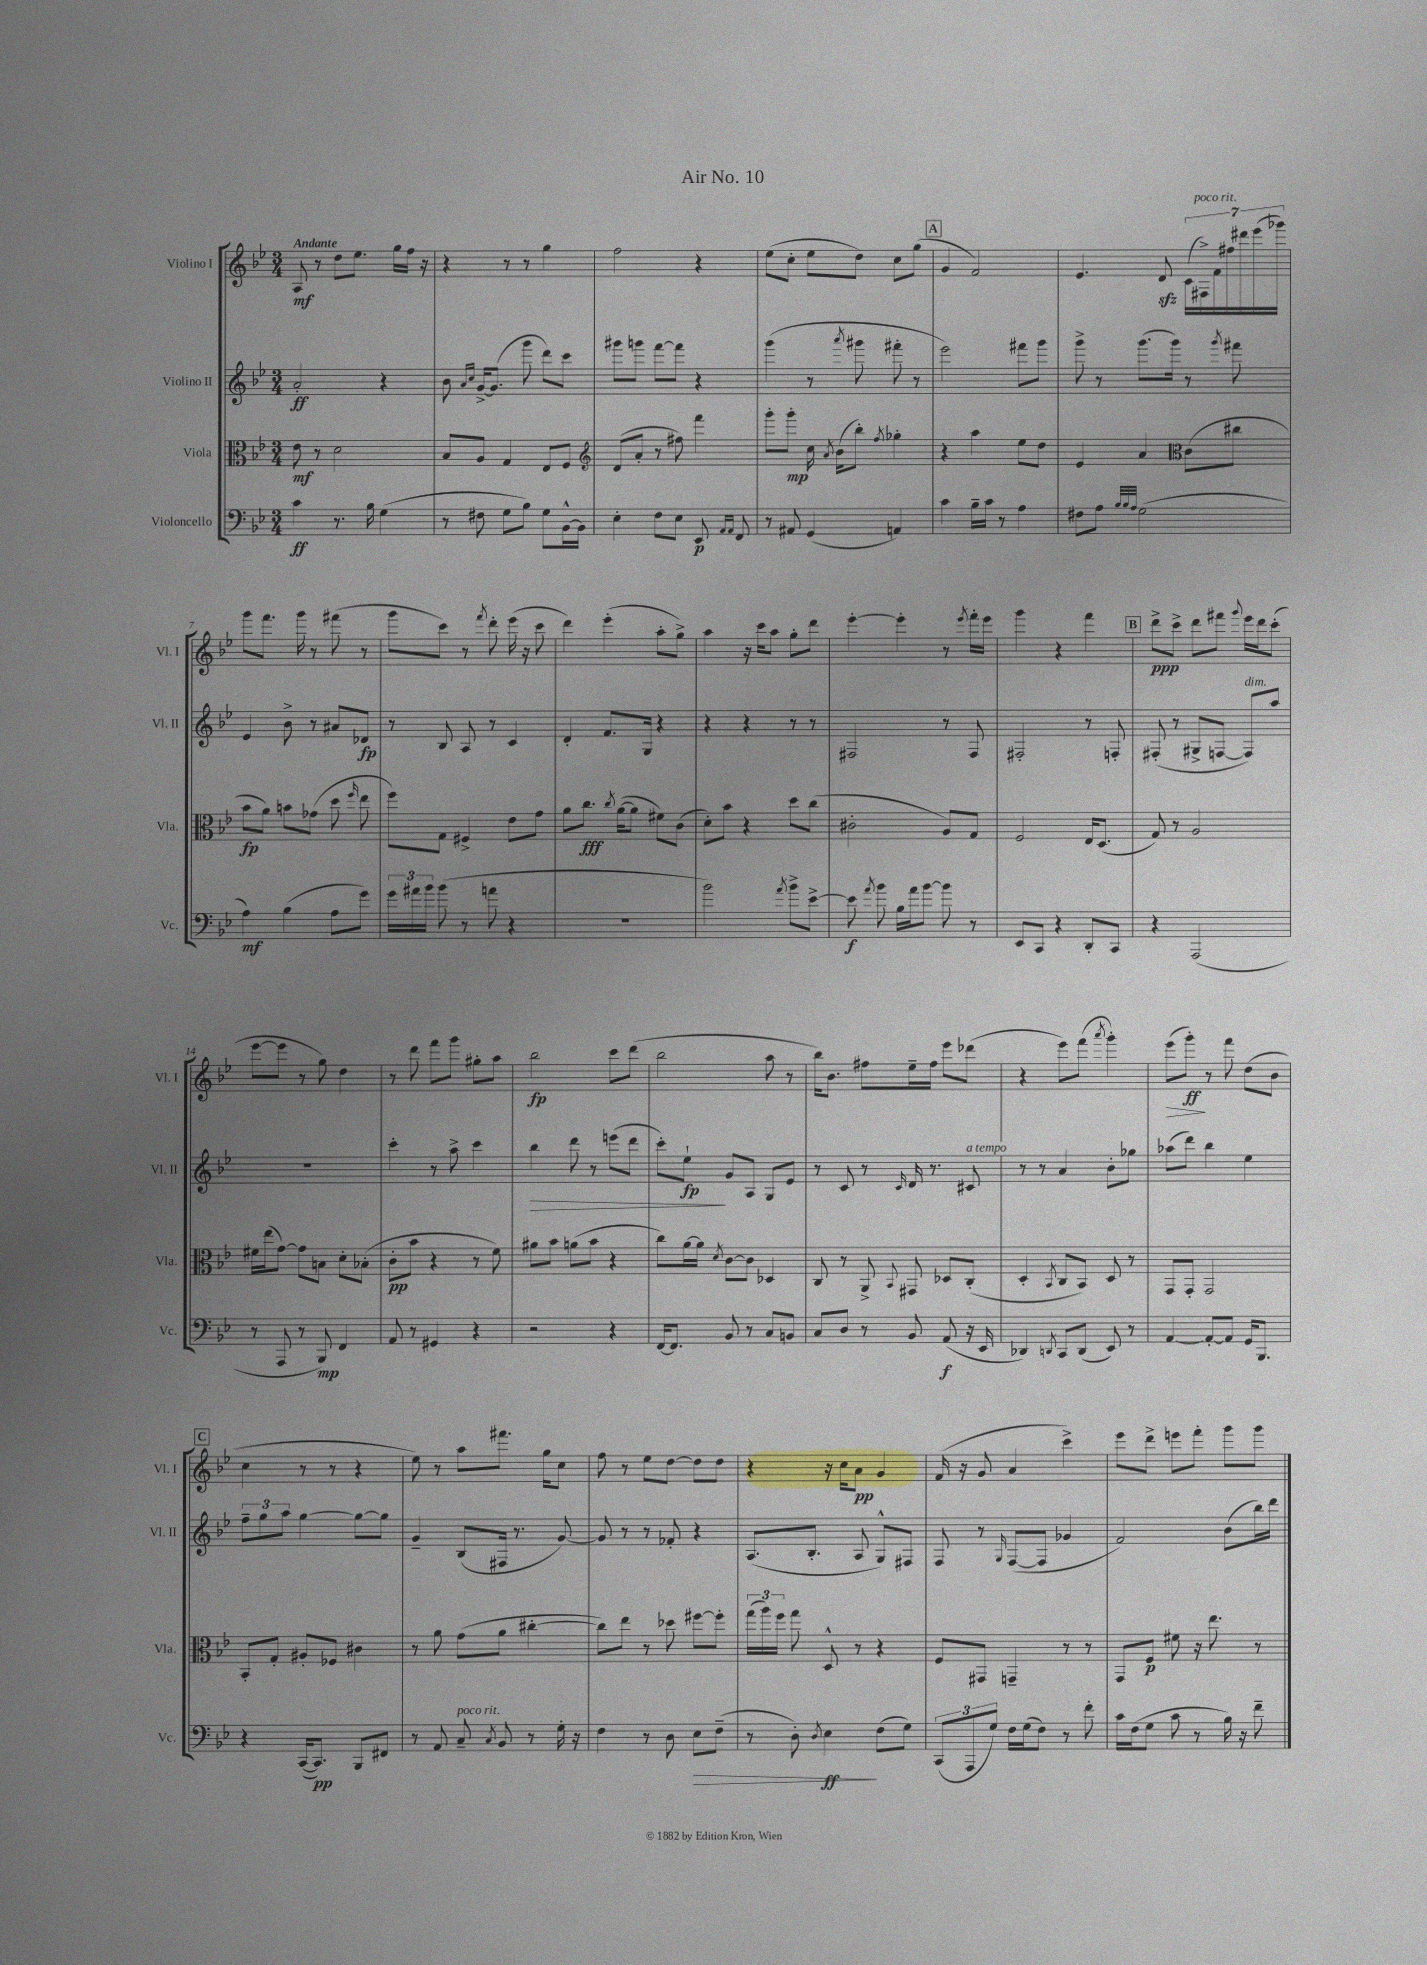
\header { title = "Air No. 10" }
<<
\new StaffGroup <<
\new Staff = "s0" \with { instrumentName = "Violino I" shortInstrumentName = "Vl. I" } {
    \clef treble \key bes \major \numericTimeSignature \time 3/4 \tempo "Andante"
    \autoBeamOff a8\mf r8 d''8[ ees''8.] g''16[ f''16] r16 |
    r4 r8 r8 g''4 |
    f''2 r4 |
    ees''8[( c''8]-. ees''8[ d''8]) c''8[ g''8]( |
    \mark \markup { \box "A" } g'4 f'2) |
    ees'4. d'8\sfz \tuplet 7/4 { c'16[( fis16->^\markup { \italic "poco rit." }) f'16 fis''16 dis'''16 ees'''16( ges'''16]) } |
    g'''8[ f'''8.] g'''16 r8 fis'''8( r8 |
    g'''8[ c'''8]) r8 \acciaccatura { f'''8 } d'''8-. ees'''16( r16 c'''8 |
    d'''4) ees'''4-.( a''8[-. g''8]->) |
    a''4 r16 c'''16[ a''8] g''8[-. d'''8] |
    ees'''4~-. ees'''4-. r8 \acciaccatura { ees'''8 } f'''16[-. ees'''16] |
    g'''4 r4 f'''4 |
    \mark \markup { \box "B" } d'''8[->\ppp c'''8]-> d'''8[ fis'''8] \appoggiatura { g'''8 } ees'''16[ d'''16 c'''8]-.( |
    ees'''8[~ ees'''8] r8 g''8) d''4 |
    r8 d'''8 f'''8[ g'''8] gis''8[-. a''8] |
    bes''2\fp c'''8[ d'''8]( |
    bes''2 a''8 r8 |
    bes''16[) bes'8.] fis''8[ ees''16-- fis''16] ees'''8[ des'''8]( |
    r4 ees'''8[) f'''8]( \acciaccatura { a'''8 } g'''4-.) |
    ees'''8[\>( g'''8]-.\ff\!) r8 f'''8 d''8[( bes'8] |
    \mark \markup { \box "C" } c''4 r8 r8 r4 |
    ees''8) r8 a''8[ fis'''8.] g''16[ c''8] |
    f''8 r8 ees''8[ d''8]~ d''8[ d''8] |
    r4 r16 c''16[ a'8]\pp g'4 |
    f'16( r16 g'8 a'4 c'''4->) |
    ees'''8[ d'''8]-> e'''8[ f'''8]-. g'''8[ g'''8] \bar "|." |
}
\new Staff = "s1" \with { instrumentName = "Violino II" shortInstrumentName = "Vl. II" } {
    \clef treble \key bes \major \numericTimeSignature \time 3/4
    \autoBeamOff a'2-.\ff r4 |
    bes'8 \grace { a'16[ c''16] } g'16[~-> g'8.]( g'''8 d'''8[) c'''8] |
    gis'''8[ g'''8] f'''8[~ f'''8] r4 |
    g'''4( r8 \acciaccatura { a'''8 } gis'''8 fis'''8-. r8 |
    \mark \markup { \box "A" } ees'''2) fis'''8[ g'''8] |
    g'''8-> r8 g'''8.[( g'''16]) r8 \acciaccatura { g'''8 } fis'''8 |
    ees'4 bes'8-> r8 ais'8[ des'8]\fp |
    r8 bes8 a8 r8 c'4 |
    d'4-. f'8.[ g16] r4 |
    r4 r4 r8 r8 |
    fis2 r8 fis8 |
    fis2-. r8 f8-. |
    \mark \markup { \box "B" } fis8-.( r8 gis8[-> f8]~ f8[^\markup { \italic "dim." }) a''8] |
    R2. |
    c'''4-. r8 a''8-> c'''4 |
    bes''4\> d'''8 r8 e'''8[( d'''8] |
    c'''8[-.) ees''8]-!\fp\! g'8[ a8] g8[ ees'8] |
    r8 c'8 r8 \grace { c'16 } d'16 r8. cis'8^\markup { \italic "a tempo" } |
    r8 r8 a'4 bes'8[-. ges''8] |
    aes''8[( d'''8]) bes''4 ees''4 |
    \mark \markup { \box "C" } \tuplet 3/2 { f''8[-- g''8 a''8] } g''4~ g''8[~ g''8] |
    g'4-- bes8[( fis16] r8. g'8~) |
    g'8 r8 r8 fes'8-. r4 |
    a8.[( bes8.]-. a8 g8[-^) fis8] |
    f8 r8 \grace { g16 } f8[~( f8] ges'4 |
    f'2) bes'8[( bes''16) d'''16] \bar "|." |
}
\new Staff = "s2" \with { instrumentName = "Viola" shortInstrumentName = "Vla." } {
    \clef alto \key bes \major \numericTimeSignature \time 3/4
    \autoBeamOff ees'8\mf r8 d'2 |
    bes8[ a8] g4 ees8[ f8] |
    \clef treble d'8[( a'8]-. r8 fis''8) f'''4 |
    g'''8[-. g'''8]-.\mp c''16 \acciaccatura { a'8 } bes'16[( bes''8]-.) \acciaccatura { f''8 } ges''4-. |
    \mark \markup { \box "A" } r4 a''4 ees''8[ d''8] |
    ees'4 a'4 \clef alto c'8[( cis''8] |
    bes'8[\fp a'8]) b'8[ ges'8]( d''8 \grace { f''16 } ees''8 |
    f''8[) g8] fis4-> ees'8[ g'8] |
    a'8[ c''8.]\fff \acciaccatura { c''8 } a'16[~( a'8] fis'8[) c'8]( |
    d'8[-.) bes'8] r4 d''8[ c''8]( |
    cis'2-. a8[) g8] |
    f2 ees16[ d8.]( |
    \mark \markup { \box "B" } g8) r8 a2 |
    fis'16[ ees''16( g'8]~) g'8[ b8] d'8[-. bes8]-.( |
    c'8[-.\pp bes'8] r4 r8 f'8) |
    ais'8[ bes'8] a'8[( bes'8] r4 |
    c''8[) a'16~ a'16] \acciaccatura { d'8 } c'8[~ c'8] des4 |
    c8 r8 a,8-> \appoggiatura { bes,8 } gis,8 des8[ c8]-.( |
    d4-. \acciaccatura { bes,8 } c8[ bes,8]) d8 r8 |
    g,8[ g,8]-. g,2 |
    \mark \markup { \box "C" } bes,8[-. g8]-. ais8[-. fes8] cis'4 |
    r8 a'8 g'8[( a'8] cis''4~-. |
    cis''8[) ees''8] r8 des''8 fis''8[~ fis''8]-. |
    \tuplet 3/2 { g''16[( a''16) f''16] } g''8 d8-^ r8 r4 |
    f8[ gis,8] g,4-- r8 r8 |
    g,8[ f8]\p fis'8 r16 ees''8. r8 \bar "|." |
}
\new Staff = "s3" \with { instrumentName = "Violoncello" shortInstrumentName = "Vc." } {
    \clef bass \key bes \major \numericTimeSignature \time 3/4
    \autoBeamOff c'4\ff r8. bes16 g4( |
    r8 fis8 g8[ bes8]) g8[ bes,16~-^ bes,16] |
    ees4-. f8[ ees8] ees,8\p \grace { a,16[ a,16] } f,8 |
    r8 ais,8 g,4( a,4) |
    \mark \markup { \box "A" } c'4 bes16[-- c'16] r8 a4 |
    fis8[ a8] \grace { bes32[ bes32 a32] } g2( |
    a4\mf) bes4( a8[ g'8]) |
    \tuplet 3/2 { g'16[ ais'16 bes'16] } bes'8( r8 a'8 r4 |
    R2. |
    bes'2) \acciaccatura { a'8 } bes'8[-> ees'8]~-> |
    ees'8\f \acciaccatura { a'8 } bes'8 bes16[ a'16 bes'8]~ bes'8 r8 |
    ees,8[ c,8] r4 d,8[-. c,8] |
    \mark \markup { \box "B" } r4 a,,2( |
    r8 a,,8 r8 bes,,8\mp) f,4 |
    a,8 r8 gis,4 r4 |
    r2 r4 |
    f,16[~ f,8.] bes,8 r8 c8[ b,8] |
    c8[ d8] r8 bes,8 a,8\f( r16 ees,16 |
    des,4) \acciaccatura { d,8 } c,8[ d,8]( ees,8) r8 |
    a,4~ a,8[~-. a,8] g,16[ bes,,8.] |
    \mark \markup { \box "C" } r4 c,16[~( c,8.]\pp) bes,,8[ fis,8] |
    r8 a,8 c8--^\markup { \italic "poco rit." } \acciaccatura { c8 } bes,8 r8 g16-. r16 |
    f4 r8 d8 ees8[\> f8]--( |
    r8 d8-.) \acciaccatura { d8 } ees4\ff\! f8[( g8]) |
    \tuplet 3/2 { c,8[( a,,8 g8]) } f16[ g16( f8]) r8 f'8-. |
    c'16[ f16( g8] c'8 r8 bes16) r16 f'8-- \bar "|." |
}
>>
>>
